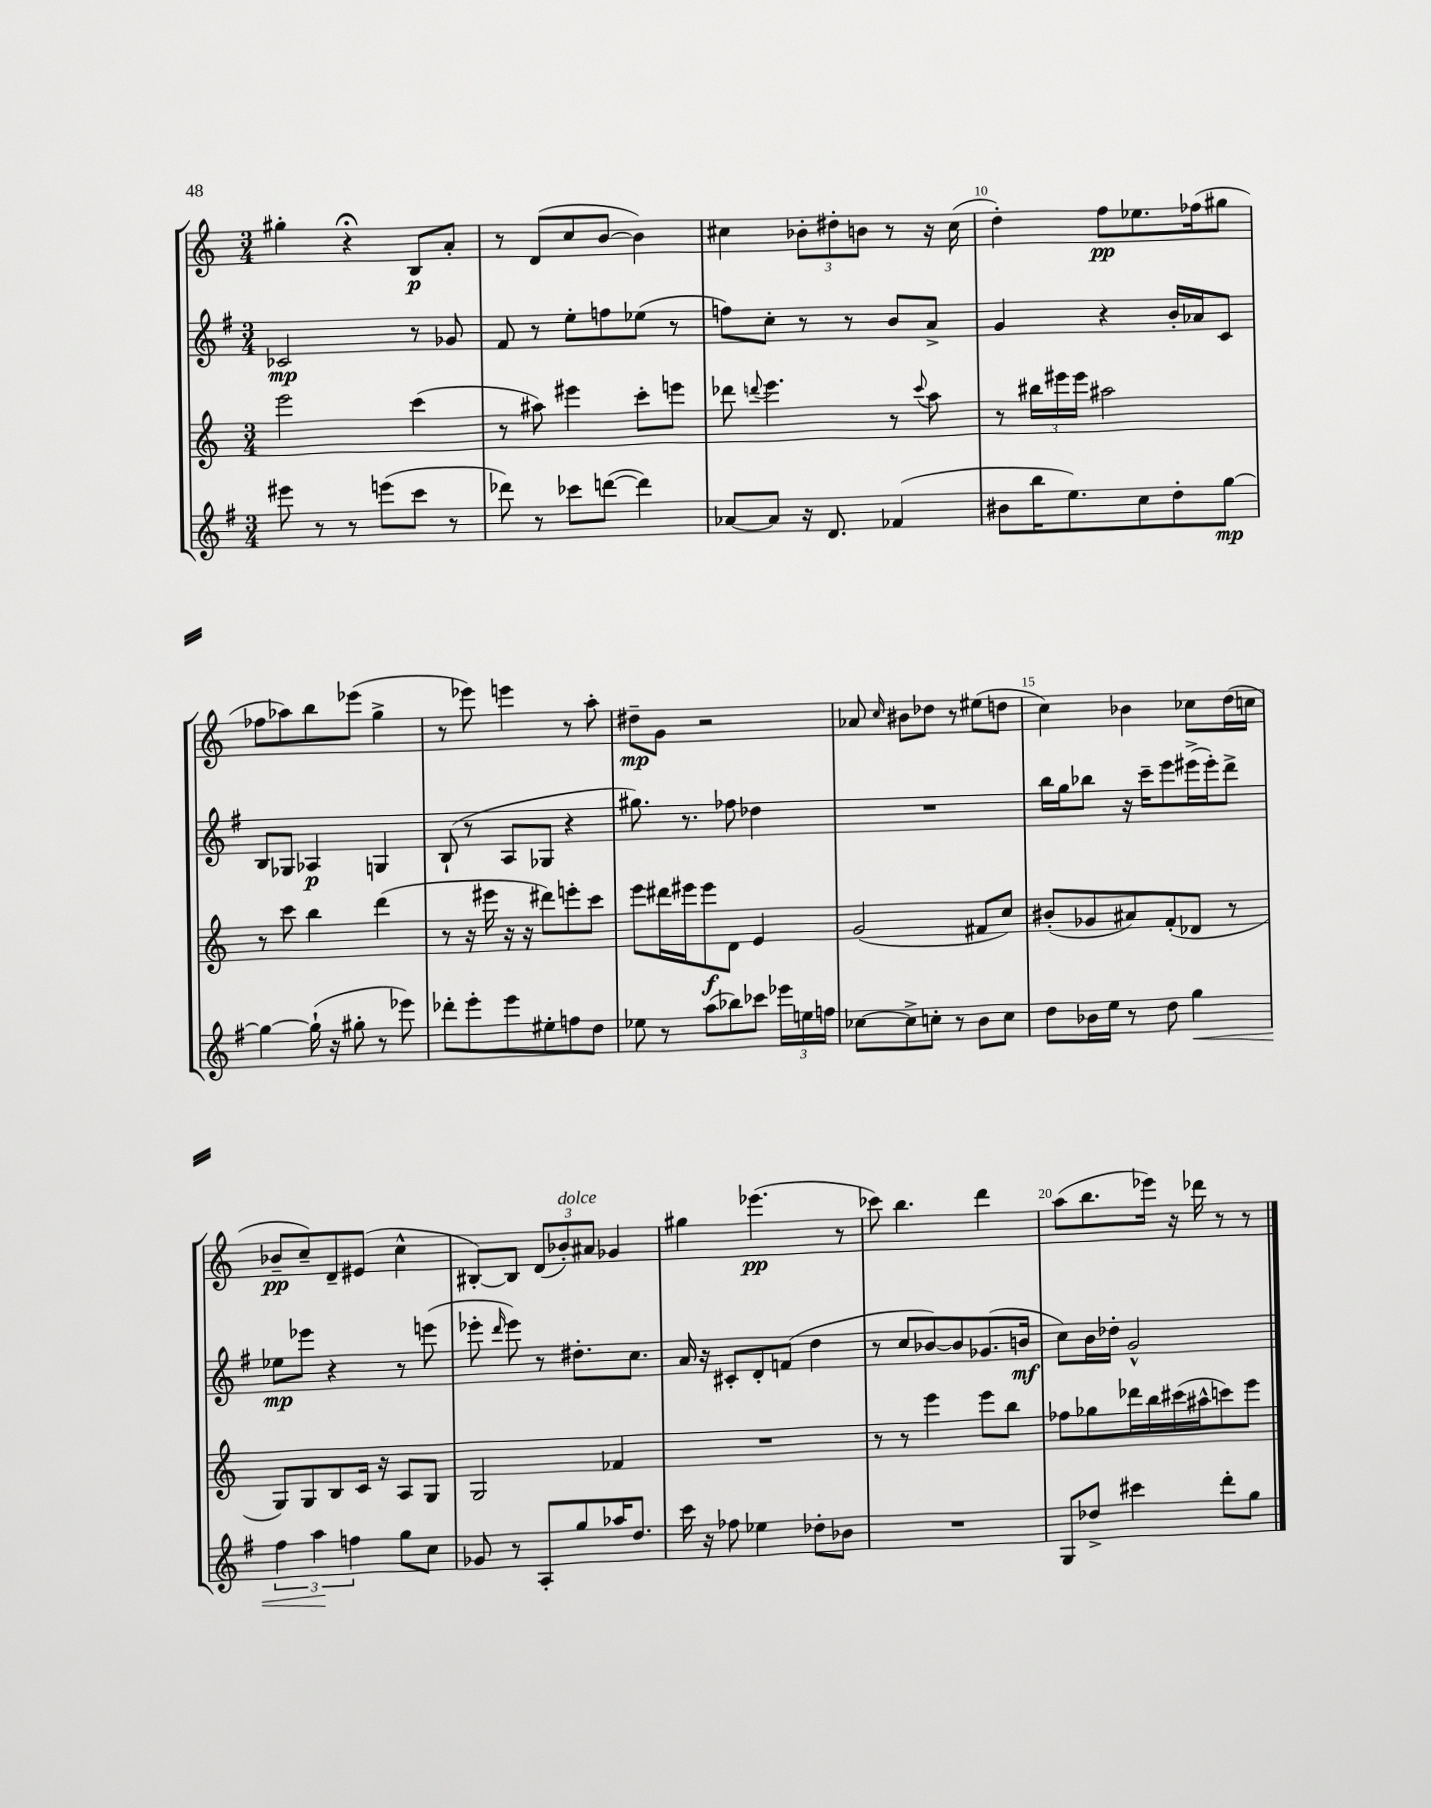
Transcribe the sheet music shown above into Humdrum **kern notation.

**kern	**kern	**kern	**kern
*staff4	*staff3	*staff2	*staff1
*clefG2	*clefG2	*clefG2	*clefG2
*k[f#]	*k[]	*k[f#]	*k[]
*M3/4	*M3/4	*M3/4	*M3/4
8eee#\	2eee\	2c-/	4gg#'\
8r	.	.	.
8r	.	.	4r;
(8eee\L	.	.	.
8ccc\J	(4ccc\	8r	8B/L
8r	.	8g-/	8a'/J
=	=	=	=
8ddd-\)	8r	8f#/	8r
8r	8aa#\)	8r	(8d/L
8ccc-\L	4eee#\	8ee'\L	8cc/
([8ddd\J	.	8ff\	[8b/J
4ddd\])	8ccc'\L	(8ee-\J	4b\])
.	8eee\J	8r	.
=	=	=	=
[8a-/L	8ddd-\	8ff\L)	4cc#\
.	8qqddd/	.	.
8a-/]J	4.eee\	8cc'\J	.
16r	.	8r	12b-'\L
8.d/	.	.	.
.	.	.	12dd#'\
.	.	8r	.
.	.	.	12b\J
(4f-/	8r	8b/L	8r
.	8qqccc/	.	.
.	8aa\	8a^/J	16r
.	.	.	(16cc#\
=	=	=	=
8b#\L	8r	4g/	4dd'\)
16bb\K	24bb#\LL	.	.
.	24eee#\	.	.
8.ee\)	.	.	.
.	24eee#\JJ	.	.
.	2aa#\	4r	8ff\L
8cc\	.	.	8.ee-\
8dd'\	.	16b'/LL	.
.	.	16a-/J	(16ff-\k
[8gg\J	.	8c/J	8gg#\J
=	=	=	=
4gg\_	8r	8B/L	8ff-\L
.	8ccc\	8G-/J	8aa-\)
(16gg`\]	4bb\	4A-/	8bb\
16r	.	.	.
8gg#'\	.	.	(8eee-\J
8r	(4ddd\	4G/	4gg^\
8eee-\)	.	.	.
=	=	=	=
8ddd-'\L	8r	(8B`/	8r
8eee'\	16r	8r	8eee-\)
.	16eee#\	.	.
8eee\	16r	8A/L	4eee\
.	16r	.	.
8ee#'\	8ddd#\L)	8G-/J	.
8ff\	8eee'\	4r	8r
8dd\J	8ccc\J	.	8aa'\
=	=	=	=
8ee-\	8eee\L	8.gg#\)	8dd#~\L
8r	16ddd#\L	.	8g\J
.	16eee#\J	8.r	.
(8aa\L	8eee#\	.	2r
8bb-\)	8d\J	8ff-\	.
8ccc-\J	4e/	4dd-\	.
24eee-\LL	.	.	.
24ee\	.	.	.
24ff\JJ	.	.	.
=	=	=	=
[8cc-\L	(2g/	2.r	8a-/
.	.	.	16qqcc/
8cc-^\]	.	.	8b#\L
8cc'\J	.	.	8dd-\J
8r	.	.	8r
8b\L	8f#/L	.	(8ee#\L
8cc\J	8cc/J)	.	8dd\J
=	=	=	=
8dd\L	(8b#'/L	16bb\LL	4cc\)
.	.	16gg\J	.
16b-\L	8g-/	8bb-\J	.
16ee\JJ	.	.	.
8r	8a#/)	16r	4b-\
.	.	16ccc~\LK	.
8dd\	(8f'/	8eee\	.
4gg\	8d-/J	(16eee#^\L	8cc-\L
.	.	16eee#'\J)	.
.	8r	8ddd^\J	(16dd\L
.	.	.	16cc\JJ
=	=	=	=
6ff#\	8G/L)	8ee-\L	8b-~/L
.	8G/	8eee-\J	8cc~/)
6aa\	.	.	.
.	8B/	4r	8d~/
6ff\	.	.	.
.	16c/Jk	.	(8e#/J
.	16r	.	.
8gg\L	8A/L	8r	4cc^^\
8cc\J	8G/J	(8eee\	.
=	=	=	=
8g-/	2G/	8eee-'\	[8B#'/L)
.	.	16qqddd/	.
8r	.	8eee-\)	8B#/]J
8A'/L	.	8r	(12d/L
.	.	.	12b-'/)
8gg/	.	8.dd#'\L	.
.	.	.	12a#/J
16aa-/K	4f-/	.	4g-/
8.dd/J	.	8.cc\J	.
=	=	=	=
16ccc\	2.r	16a/	4gg#\
16r	.	16r	.
8ff-\	.	8c#'/L	.
4ee-\	.	8d'/	(4.eee-\
.	.	(8f/J	.
8dd-'\L	.	4dd\	.
8b-\J	.	.	8r
=	=	=	=
2.r	8r	8r	8ccc-\)
.	8r	8cc/L	4.bb\
.	4eee\	[8b-/)	.
.	.	8b-/]	.
.	8eee\L	(8.g-/	4ddd\
.	8bb\J	.	.
.	.	16b/Jk	.
=	=	=	=
8G/L	8ff-\L	8cc\L)	(8aa\L
8dd-^/J	8gg-\	16b\L	8.bb\
.	.	16dd-'\JJ	.
4ccc#\	16ddd-\L	2g^^/	.
.	16bb\	.	16eee-\Jk)
.	(16ccc#\	.	16r
.	16aa#^^\J	.	16ddd-\
8ddd'\L	8ccc\)	.	8r
8gg\J	8eee\J	.	8r
==	==	==	==
*-	*-	*-	*-
